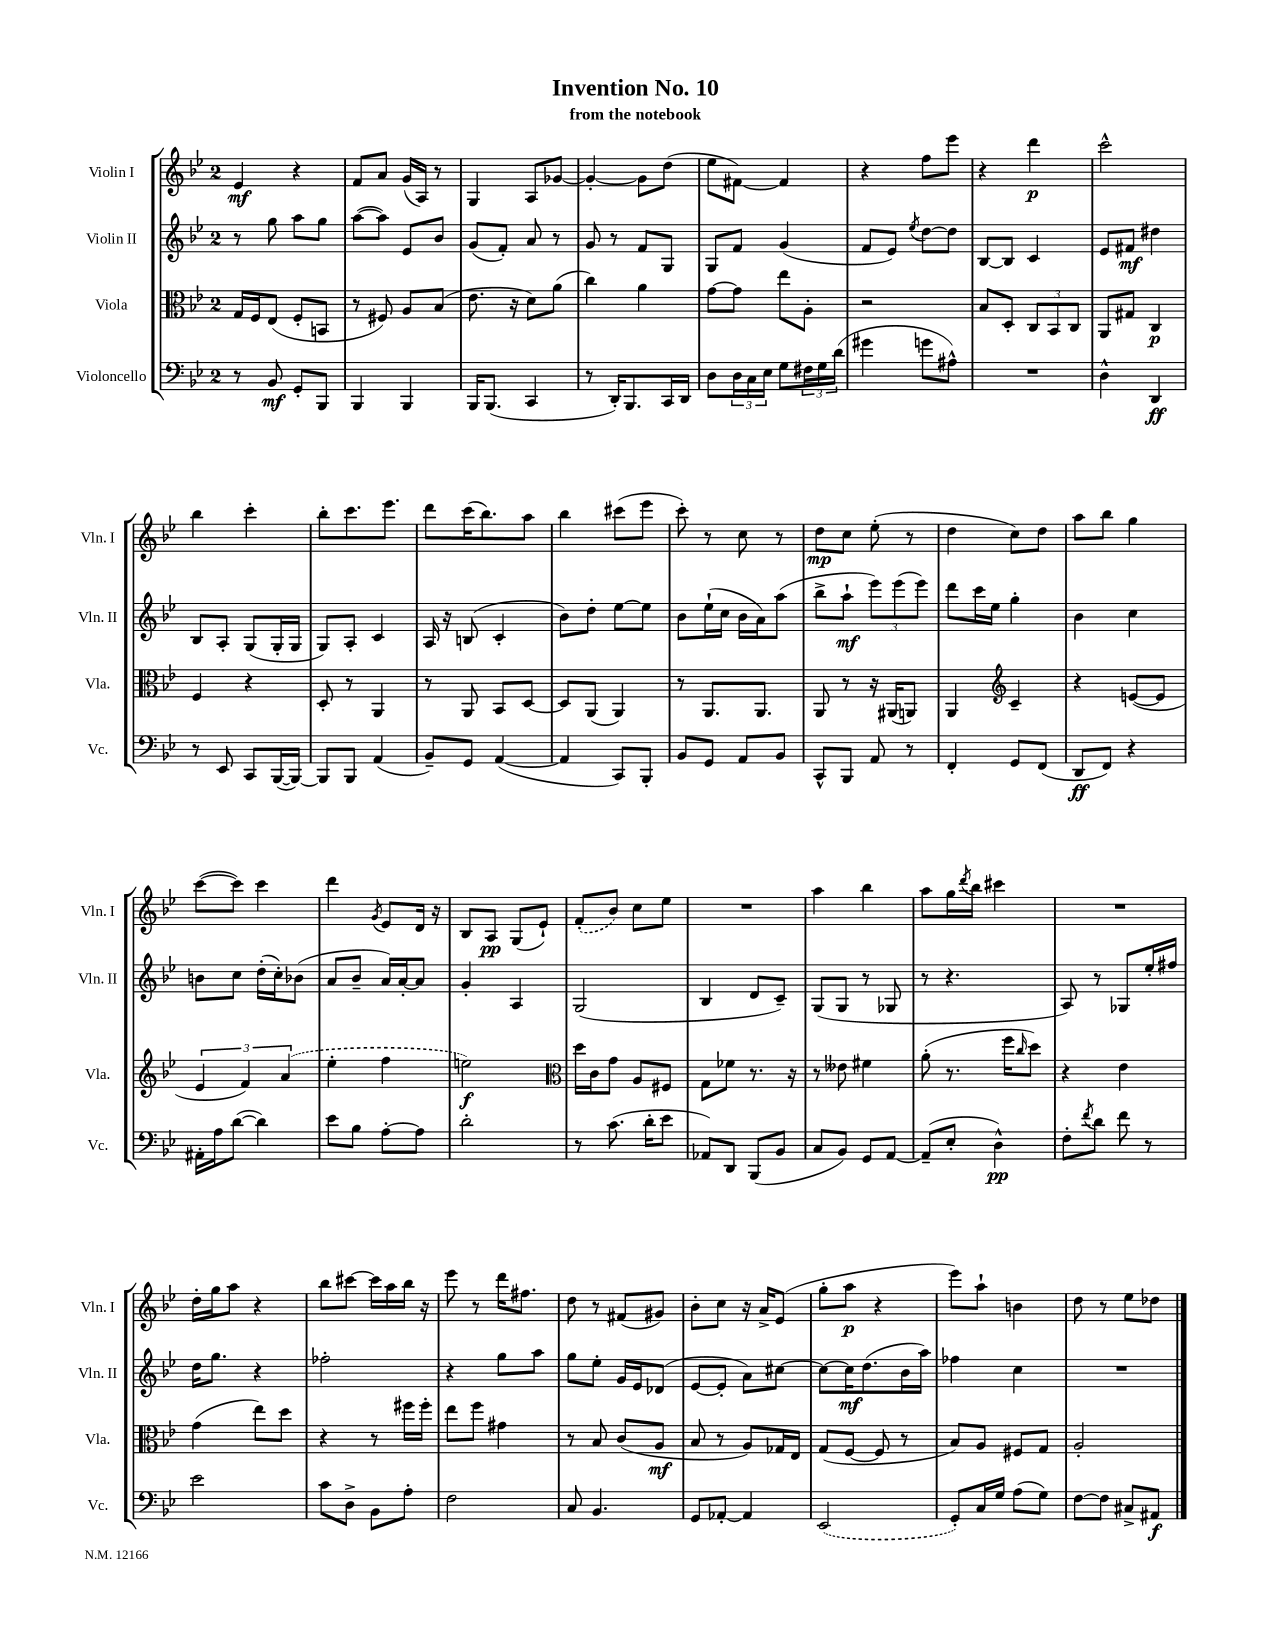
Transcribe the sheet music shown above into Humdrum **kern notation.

**kern	**kern	**kern	**kern
*staff4	*staff3	*staff2	*staff1
*clefF4	*clefC3	*clefG2	*clefG2
*k[b-e-]	*k[b-e-]	*k[b-e-]	*k[b-e-]
*M2/4	*M2/4	*M2/4	*M2/4
8r	16G	8r	4e-
.	16F	.	.
8BB-	(8E-	8gg	.
8GG'	8F'	8aa	4r
8BBB-	8BB	8gg	.
=	=	=	=
4BBB-	8r	([8aa	8f
.	8F#)	8aa])	8a
4BBB-	8A	8e-	(16g
.	.	.	16A)
.	(8B-	8b-	8r
=	=	=	=
16BBB-	8.e-	(8g	4G
(8.BBB-	.	.	.
.	.	8f')	.
.	16r	.	.
4CC	8d)	8a	8A
.	(8a	8r	[8g-
=	=	=	=
8r	4cc)	8g	4g-'_
16DD')	.	8r	.
8.BBB-	.	.	.
.	4a	8f	8g-]
16CC	.	8G	(8dd
16DD	.	.	.
=	=	=	=
8D	[8g	8G	8ee-
24D	8g]	8f	[8f#)
24C	.	.	.
24E-	.	.	.
8G	8ee-	(4g	4f#]
24F#	8A'	.	.
24G	.	.	.
(24d	.	.	.
=	=	=	=
4g#	2r	8f	4r
.	.	8e-)	.
.	.	8qee-	.
8g	.	[8dd	8ff
8A#^^)	.	8dd]	8eee-
=	=	=	=
2r	8B-	[8B-	4r
.	8D'	8B-]	.
.	12C	4c	4ddd
.	12BB-	.	.
.	12C	.	.
=	=	=	=
4D^^	8AA	8e-	2ccc^^
.	8G#	8f#	.
4DD	4C	4dd#	.
=	=	=	=
8r	4F	8B-	4bb-
8EE-	.	8A'	.
8CC	4r	(8G	4ccc'
([16BBB-	.	16G'	.
16BBB-_)	.	16G	.
=	=	=	=
8BBB-]	8D'	8G)	8bb-'
8BBB-	8r	8A'	8.ccc
(4AA	4AA	4c	.
.	.	.	8.eee-
=	=	=	=
8BB-~)	8r	16A	8ddd
.	.	16r	.
8GG	8AA	(8B	(16ccc
.	.	.	8.bb-)
([4AA	8BB-	4c'	.
.	[8D	.	8aa
=	=	=	=
4AA]	8D]	8b-)	4bb-
.	(8AA	8dd'	.
8CC)	4AA)	[8ee-	(8ccc#
8BBB-'	.	8ee-]	8eee-
=	=	=	=
8BB-	8r	8b-	8ccc')
8GG	8.AA	(16ee-`	8r
.	.	16cc	.
8AA	.	16b-	8cc
.	8.AA	16a)	.
8BB-	.	(8aa	8r
=	=	=	=
8CC^^	8AA	8bb-^	8dd
8BBB-	8r	8aa`	8cc
8AA	16r	12eee-)	(8ee-'
.	(16AA#	.	.
.	.	(12eee-	.
8r	8AA)	.	8r
.	.	12eee-)	.
=	=	=	=
4FF'	4AA	8ddd	4dd
.	.	16ccc	.
.	.	16ee-	.
*	*clefG2	*	*
8GG	4c~	4gg'	8cc)
(8FF	.	.	8dd
=	=	=	=
8DD	4r	4b-	8aa
8FF)	.	.	8bb-
4r	([8e	4cc	4gg
.	8e]	.	.
=	=	=	=
16AA#'	6e-	8b	([8ccc
16A	.	.	.
([8d	.	8cc	8ccc])
.	6f)	.	.
4d])	.	(16dd'	4ccc
.	.	16cc')	.
.	(6a	.	.
.	.	(8b-	.
=	=	=	=
8e-	4ee-'	8a	4ddd
8B-	.	8b-~	.
.	.	.	8qg
[8A'	4ff	16a)	8e-
.	.	[16a'	.
8A]	.	8a]	16d
.	.	.	16r
=	=	=	=
2d'	2ee)	4g'	8B-
.	.	.	8A
.	.	4A	(8G
.	.	.	8e-`)
=	=	=	=
*	*clefC3	*	*
8r	16dd	(2G	(8f'
.	16c	.	.
(8.c	8g	.	8b-)
.	8A	.	8cc
16d'	.	.	.
8e-	8F#	.	8ee-
=	=	=	=
8AA-)	8G	4B-	2r
8DD	8f-	.	.
(8BBB-	8.r	8d	.
8BB-	.	8c~)	.
.	16r	.	.
=	=	=	=
8C	8r	(8G	4aa
8BB-)	8e--	8G	.
8GG	4f#	8r	4bb-
[8AA	.	8G-	.
=	=	=	=
(8AA~]	(8a'	8r	8aa
8E-'	8.r	4.r	16gg
.	.	.	8qddd
.	.	.	16bb-
4D^^)	.	.	4ccc#
.	16ff	.	.
.	16qqcc	.	.
.	8dd)	.	.
=	=	=	=
8F'	4r	8A)	2r
8qf	.	.	.
8d	.	8r	.
8f	4e-	8G-	.
8r	.	16ee-'	.
.	.	16ff#	.
=	=	=	=
2e-	(4g	16dd	16dd'
.	.	8.gg	16gg
.	.	.	8aa
.	8ee-)	4r	4r
.	8dd	.	.
=	=	=	=
8c	4r	2ff-'	8bb-
8D^	.	.	[8ccc#
8BB-	8r	.	16ccc#]
.	.	.	16aa
8A'	16ff#	.	16bb-
.	16ff#'	.	16r
=	=	=	=
2F	8ee-	4r	8eee-
.	8ff	.	8r
.	4g#	8gg	16ddd
.	.	.	8.ff#
.	.	8aa	.
=	=	=	=
8C	8r	8gg	8dd
4.BB-	8B-	8ee-'	8r
.	(8c	16g	(8f#
.	.	16e-	.
.	8A	(8d-	8g#)
=	=	=	=
8GG	8B-	[8e-	8b-'
[8AA-'	8r	8e-']	8cc
4AA-]	8A)	8a)	16r
.	.	.	16a^
.	16G-	[8cc#	(8e-
.	16E-	.	.
=	=	=	=
(2EE-	(8G	8cc#_	8gg'
.	[8F	16cc#]	8aa
.	.	(8.dd	.
.	8F]	.	4r
.	8r	16b-	.
.	.	16aa)	.
=	=	=	=
8GG')	8B-)	4ff-	8eee-)
16C	8A	.	8aa`
16G	.	.	.
(8A	8F#	4cc	4b
8G)	8G	.	.
=	=	=	=
[8F	2A'	2r	8dd
8F]	.	.	8r
8C#^	.	.	8ee-
8AA#	.	.	8dd-
==	==	==	==
*-	*-	*-	*-
